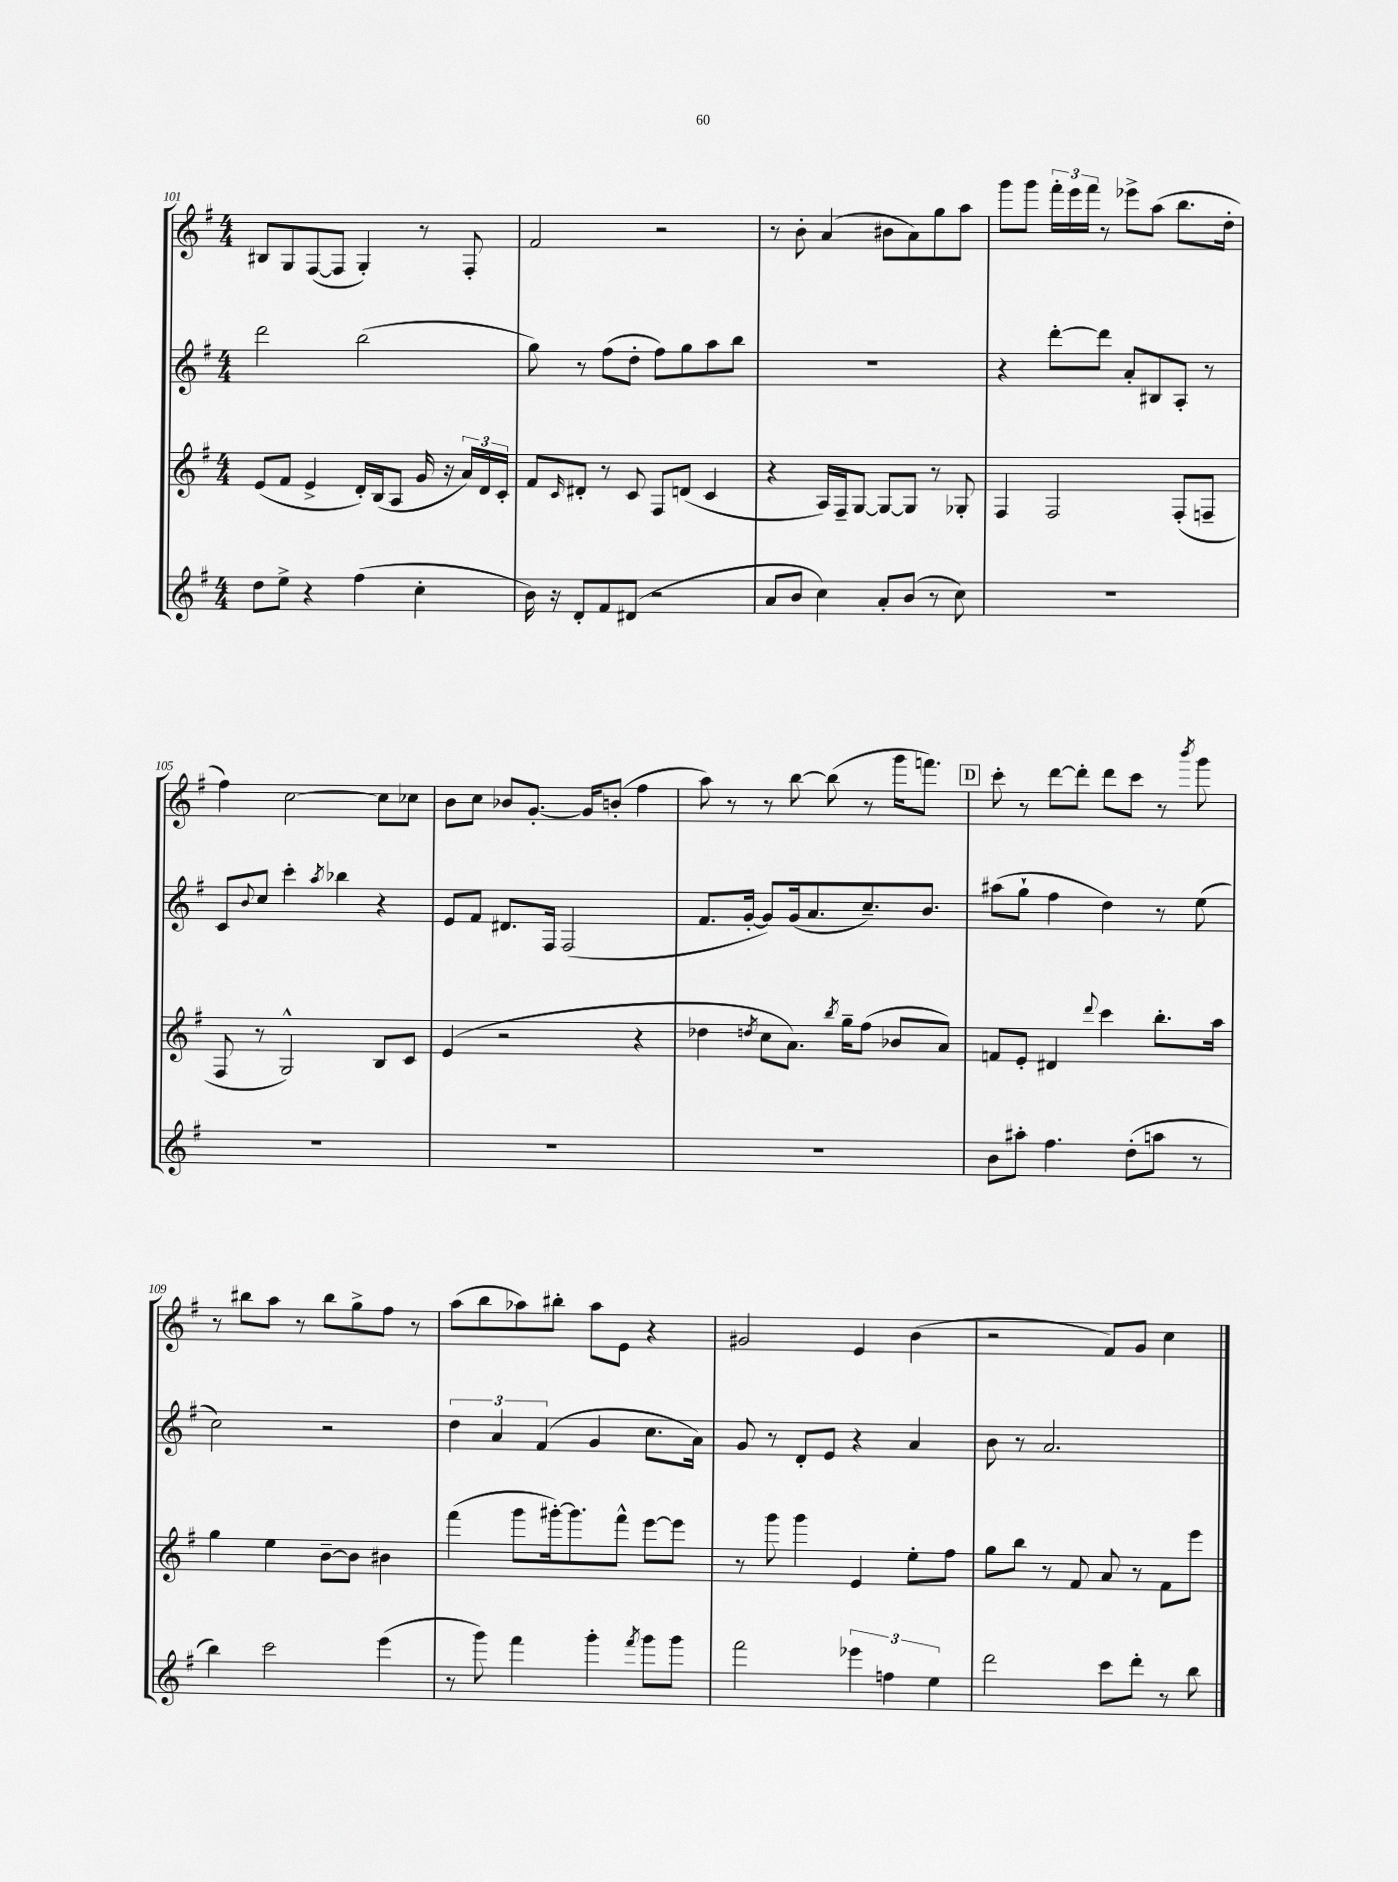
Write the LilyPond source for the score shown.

<<
\new StaffGroup <<
\new Staff = "s0" {
    \clef treble \key g \major \numericTimeSignature \time 4/4
    bis8 g8 fis8~( fis8 g4-.) r8 fis8-. |
    fis'2 r2 |
    r8 b'8-. a'4( bis'8 a'8) g''8 a''8 |
    g'''8 g'''8 \tuplet 3/2 { fis'''16-. e'''16 fis'''16 } r8 ees'''8-> a''8( b''8. d''16-. |
    fis''4) c''2~ c''8 ces''8 |
    b'8 c''8 bes'8 g'8.~-. g'16 b'8-.( fis''4 |
    a''8) r8 r8 b''8~ b''8( r8 g'''16 f'''8.) |
    \mark \markup { \box "D" } c'''8-. r8 d'''8~ d'''8-. d'''8 c'''8 r8 \acciaccatura { b'''8 } g'''8 |
    r8 bis''8 a''8 r8 bis''8 g''8-> fis''8 r8 |
    a''8( b''8 aes''8) bis''8-. aes''8 e'8 r4 |
    gis'2 e'4 b'4( |
    r2 fis'8) g'8 c''4 \bar "|." |
}
\new Staff = "s1" {
    \clef treble \key g \major \numericTimeSignature \time 4/4
    d'''2 b''2( |
    g''8) r8 fis''8( d''8-. fis''8) g''8 a''8 b''8 |
    R1 |
    r4 d'''8~-. d'''8 a'8-. bis8 a8-. r8 |
    c'8 \appoggiatura { b'8 } c''8 c'''4-. \acciaccatura { a''8 } bes''4 r4 |
    e'8 fis'8 dis'8. fis16 fis2( |
    fis'8. g'16~-. g'8) g'16( a'8. c''8.--) b'8. |
    \mark \markup { \box "D" } ais''8( g''8-! fis''4 d''4) r8 e''8( |
    c''2) r2 |
    \tuplet 3/2 { d''4 a'4 fis'4( } g'4 c''8. a'16) |
    g'8 r8 d'8-. e'8 r4 a'4 |
    b'8 r8 a'2. \bar "|." |
}
\new Staff = "s2" {
    \clef treble \key g \major \numericTimeSignature \time 4/4
    e'8( fis'8 e'4-> d'16-.) b16( a8 g'16 r16 \tuplet 3/2 { a'16) d'16 c'16-. } |
    fis'8 \grace { c'16 } dis'8-. r8 c'8 fis8 d'8( c'4 |
    r4 a16) fis16-- g8~ g8~ g8 r8 ges8-. |
    fis4 fis2 fis8-.( f8-- |
    fis8 r8 g2-^) b8 c'8 |
    e'4( r2 r4 |
    des''4 \acciaccatura { d''8 } c''8 a'8.) \acciaccatura { b''8 } g''16-- fis''8( bes'8 a'8) |
    \mark \markup { \box "D" } f'8 e'8-. dis'4 \appoggiatura { d'''8 } c'''4 b''8.-. a''16 |
    g''4 e''4 b'8~-- b'8 bis'4 |
    fis'''4( g'''8 gis'''16~-.) gis'''8. fis'''8-^ e'''8~ e'''8 |
    r8 g'''8 g'''4 e'4 e''8-. fis''8 |
    g''8 b''8 r8 fis'8 a'8 r8 fis'8 e'''8 \bar "|." |
}
\new Staff = "s3" {
    \clef treble \key g \major \numericTimeSignature \time 4/4
    d''8 e''8-> r4 fis''4( c''4-. |
    b'16) r16 d'8-. fis'8 dis'8( r2 |
    a'8 b'8 c''4) a'8-. b'8( r8 c''8) |
    R1 |
    R1 |
    R1 |
    R1 |
    \mark \markup { \box "D" } b'8 ais''8-. fis''4. d''8-.( a''8 r8 |
    b''4) c'''2 e'''4( |
    r8 g'''8) fis'''4 g'''4-. \acciaccatura { fis'''8 } g'''8 g'''8 |
    fis'''2 \tuplet 3/2 { ees'''4 f''4 e''4 } |
    d'''2 c'''8 d'''8-. r8 b''8 \bar "|." |
}
>>
>>
\layout { \context { \Score currentBarNumber = #101 } }
